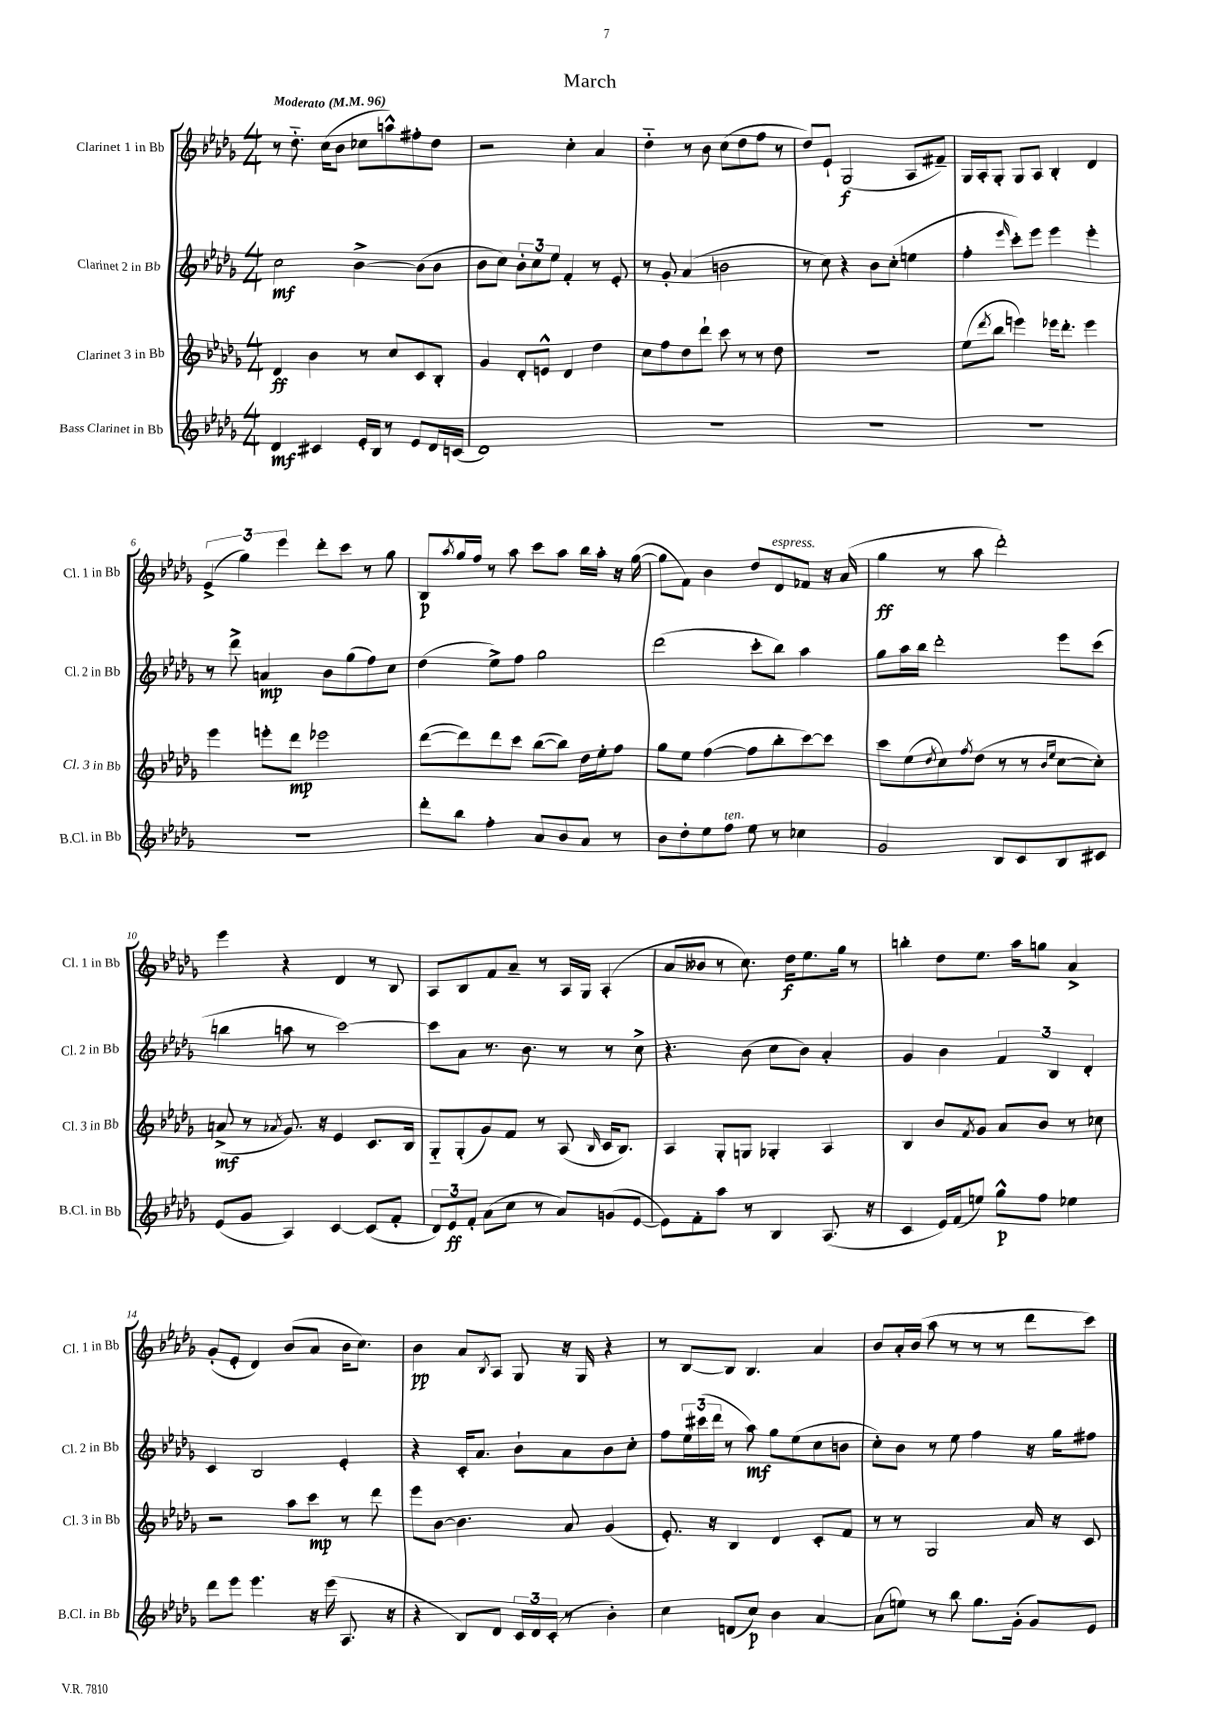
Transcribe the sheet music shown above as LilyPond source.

\header { title = "March" }
<<
\new StaffGroup <<
\new Staff = "s0" \with { instrumentName = "Clarinet 1 in Bb" shortInstrumentName = "Cl. 1 in Bb" } {
    \clef treble \key des \major \numericTimeSignature \time 4/4 \tempo "Moderato" 4 = 96
    r8 des''8.-_ c''16( bes'8 ces''8 a''8-^) fis''8-. des''8 |
    r2 c''4-. aes'4 |
    des''4-_ r8 bes'8 c''8( des''8 f''8 r8 |
    des''8) ees'8-! ges2\f( aes8 fis'8--) |
    ges16 aes16-. ges8-. ges8 aes8 bes4-. des'4 |
    \tuplet 3/2 { ees'4->( ges''4) ees'''4 } des'''8-. c'''8 r8 ges''8 |
    bes8\p \acciaccatura { aes''8 } ges''16 f''16 r8 aes''8 c'''8 aes''8 bes''16 aes''16-. r16 ges''16~( |
    ges''8 f'8) bes'4 des''8 des'8^\markup { \italic "espress." } fes'8 r16 aes'16( |
    ges''4\ff r8 aes''8 des'''2-.) |
    ees'''4 r4 des'4 r8 bes8 |
    aes8 bes8 f'8 aes'8-- r8 aes16 ges16 aes4-.( |
    aes'8 beses'8 r8 c''8.) des''16\f ees''8. ges''16 r8 |
    b''4-. des''8 ees''8. aes''16 g''8 aes'4-> |
    ges'8-.( ees'8-. des'4) bes'8( aes'8 bes'16 c''8.) |
    bes'4\pp aes'8 \acciaccatura { bes8 } aes8 ges8 r16 ges16 r4 |
    r8 bes8~ bes8 bes4. aes'4 |
    bes'8 aes'16-. bes'16( aes''8 r8 r8 r8 des'''8 c'''8) \bar "|." |
}
\new Staff = "s1" \with { instrumentName = "Clarinet 2 in Bb" shortInstrumentName = "Cl. 2 in Bb" } {
    \clef treble \key des \major \numericTimeSignature \time 4/4
    c''2\mf bes'4~-> bes'8( bes'8 |
    bes'8 c''8) \tuplet 3/2 { bes'8-. c''8 ees''8 } f'4-. r8 ees'8-. |
    r8 ges'8-. aes'4( b'2 |
    r8 c''8) r4 bes'8 c''8-.( e''4 |
    f''4-. \grace { ees'''16 } c'''8-.) ees'''8 ees'''4 ees'''4-. |
    r8 des'''8-> a'4\mp bes'8 ges''8( f''8) c''8 |
    des''4( ees''8->) f''8 ges''2 |
    des'''2( c'''8-. bes''8) aes''4 |
    ges''8 aes''16 bes''16 des'''2-. ees'''8 c'''8( |
    b''4 a''8 r8 c'''2~) |
    c'''8 aes'8 r8. bes'8. r8 r8 c''8-> |
    r4. bes'8( c''8 bes'8) aes'4-. |
    ges'4 bes'4 \tuplet 3/2 { f'4 bes4 des'4-. } |
    c'4 bes2 ees'4-. |
    r4 c'16-. aes'8. bes'8-! aes'8 bes'8 c''8-. |
    f''8 \tuplet 3/2 { ees''16 cis'''16( des'''16 } r8 aes''8\mf) ges''8 ees''8( c''8 b'8 |
    c''8-.) bes'8 r8 ees''8 f''4 r16 ges''16 fis''8 \bar "|." |
}
\new Staff = "s2" \with { instrumentName = "Clarinet 3 in Bb" shortInstrumentName = "Cl. 3 in Bb" } {
    \clef treble \key des \major \numericTimeSignature \time 4/4
    des'4\ff bes'4 r8 c''8 c'8 bes8-. |
    ges'4 des'8-. e'8-^ des'4 des''4 |
    c''8 f''8 des''8 des'''8-! c'''8 r8 r8 des''8 |
    r1 |
    ees''8( \acciaccatura { des'''8 } bes''8 e'''4) ees'''16 des'''8.-. ees'''4 |
    ees'''4 e'''8-. des'''8\mp ees'''2 |
    des'''8~( des'''8) des'''8 c'''8 bes''8~( bes''8) des''16 ees''16-. f''8 |
    ges''8 ees''8 f''4~( f''8 bes''8-. c'''8~) c'''8 |
    c'''8 ees''8( \acciaccatura { des''8 } c''8) \acciaccatura { f''8 } des''8( r8 r8 \grace { bes'16 ees''16 } c''8~ c''8-.) |
    a'8->\mf( r8 \acciaccatura { aes'8 } ges'8.) r16 ees'4 c'8. bes16 |
    ges8-_ ges8-.( ges'8) f'8 r8 aes8( \grace { bes16 } c'16 bes8.) |
    aes4 ges8-. g8 ges4-. aes4 |
    bes4 bes'8 \acciaccatura { f'8 } ges'8 aes'8 bes'8 r8 ces''8 |
    r2 aes''8 c'''8\mp r8 des'''8 |
    ees'''8 bes'8~ bes'4. aes'8 ges'4( |
    ees'8.-.) r16 bes4 des'4 c'8-. f'8 |
    r8 r8 ges2 aes'16 r16 c'8 \bar "|." |
}
\new Staff = "s3" \with { instrumentName = "Bass Clarinet in Bb" shortInstrumentName = "B.Cl. in Bb" } {
    \clef treble \key des \major \numericTimeSignature \time 4/4
    des'4\mf cis'4 ees'16-. bes16 r8 ees'8 des'16 c'16( |
    des'1) |
    R1 |
    R1 |
    R1 |
    R1 |
    des'''8-. bes''8 f''4-. aes'8 bes'8 aes'8 r8 |
    bes'8 des''8-. ees''8 f''8^\markup { \italic "ten." } ees''8 r8 ces''4 |
    ges'2 bes8 c'8 bes8 cis'8 |
    ees'8( ges'8 aes4) c'4~ c'8( f'8-. |
    \tuplet 3/2 { des'8) ees'8\ff f'8-. } aes'8( c''8 r8 aes'8) g'8( ees'8~ |
    ees'8) f'8-. aes''8 r8 bes4 aes8.( r16 |
    c'4 ees'16) f'16( e''8) ges''8-^\p f''8 ees''4 |
    des'''8 ees'''8 ees'''4. r16 ees'''16( aes8. r16 |
    r4 bes8) des'8 \tuplet 3/2 { c'16 des'16 c'16-.( } r8 bes'4-.) |
    c''4 d'8( c''8\p) bes'4 aes'4~ |
    aes'8( e''8) r8 bes''8 ges''8. ges'16-.( ges'8) ees'8 \bar "|." |
}
>>
>>
